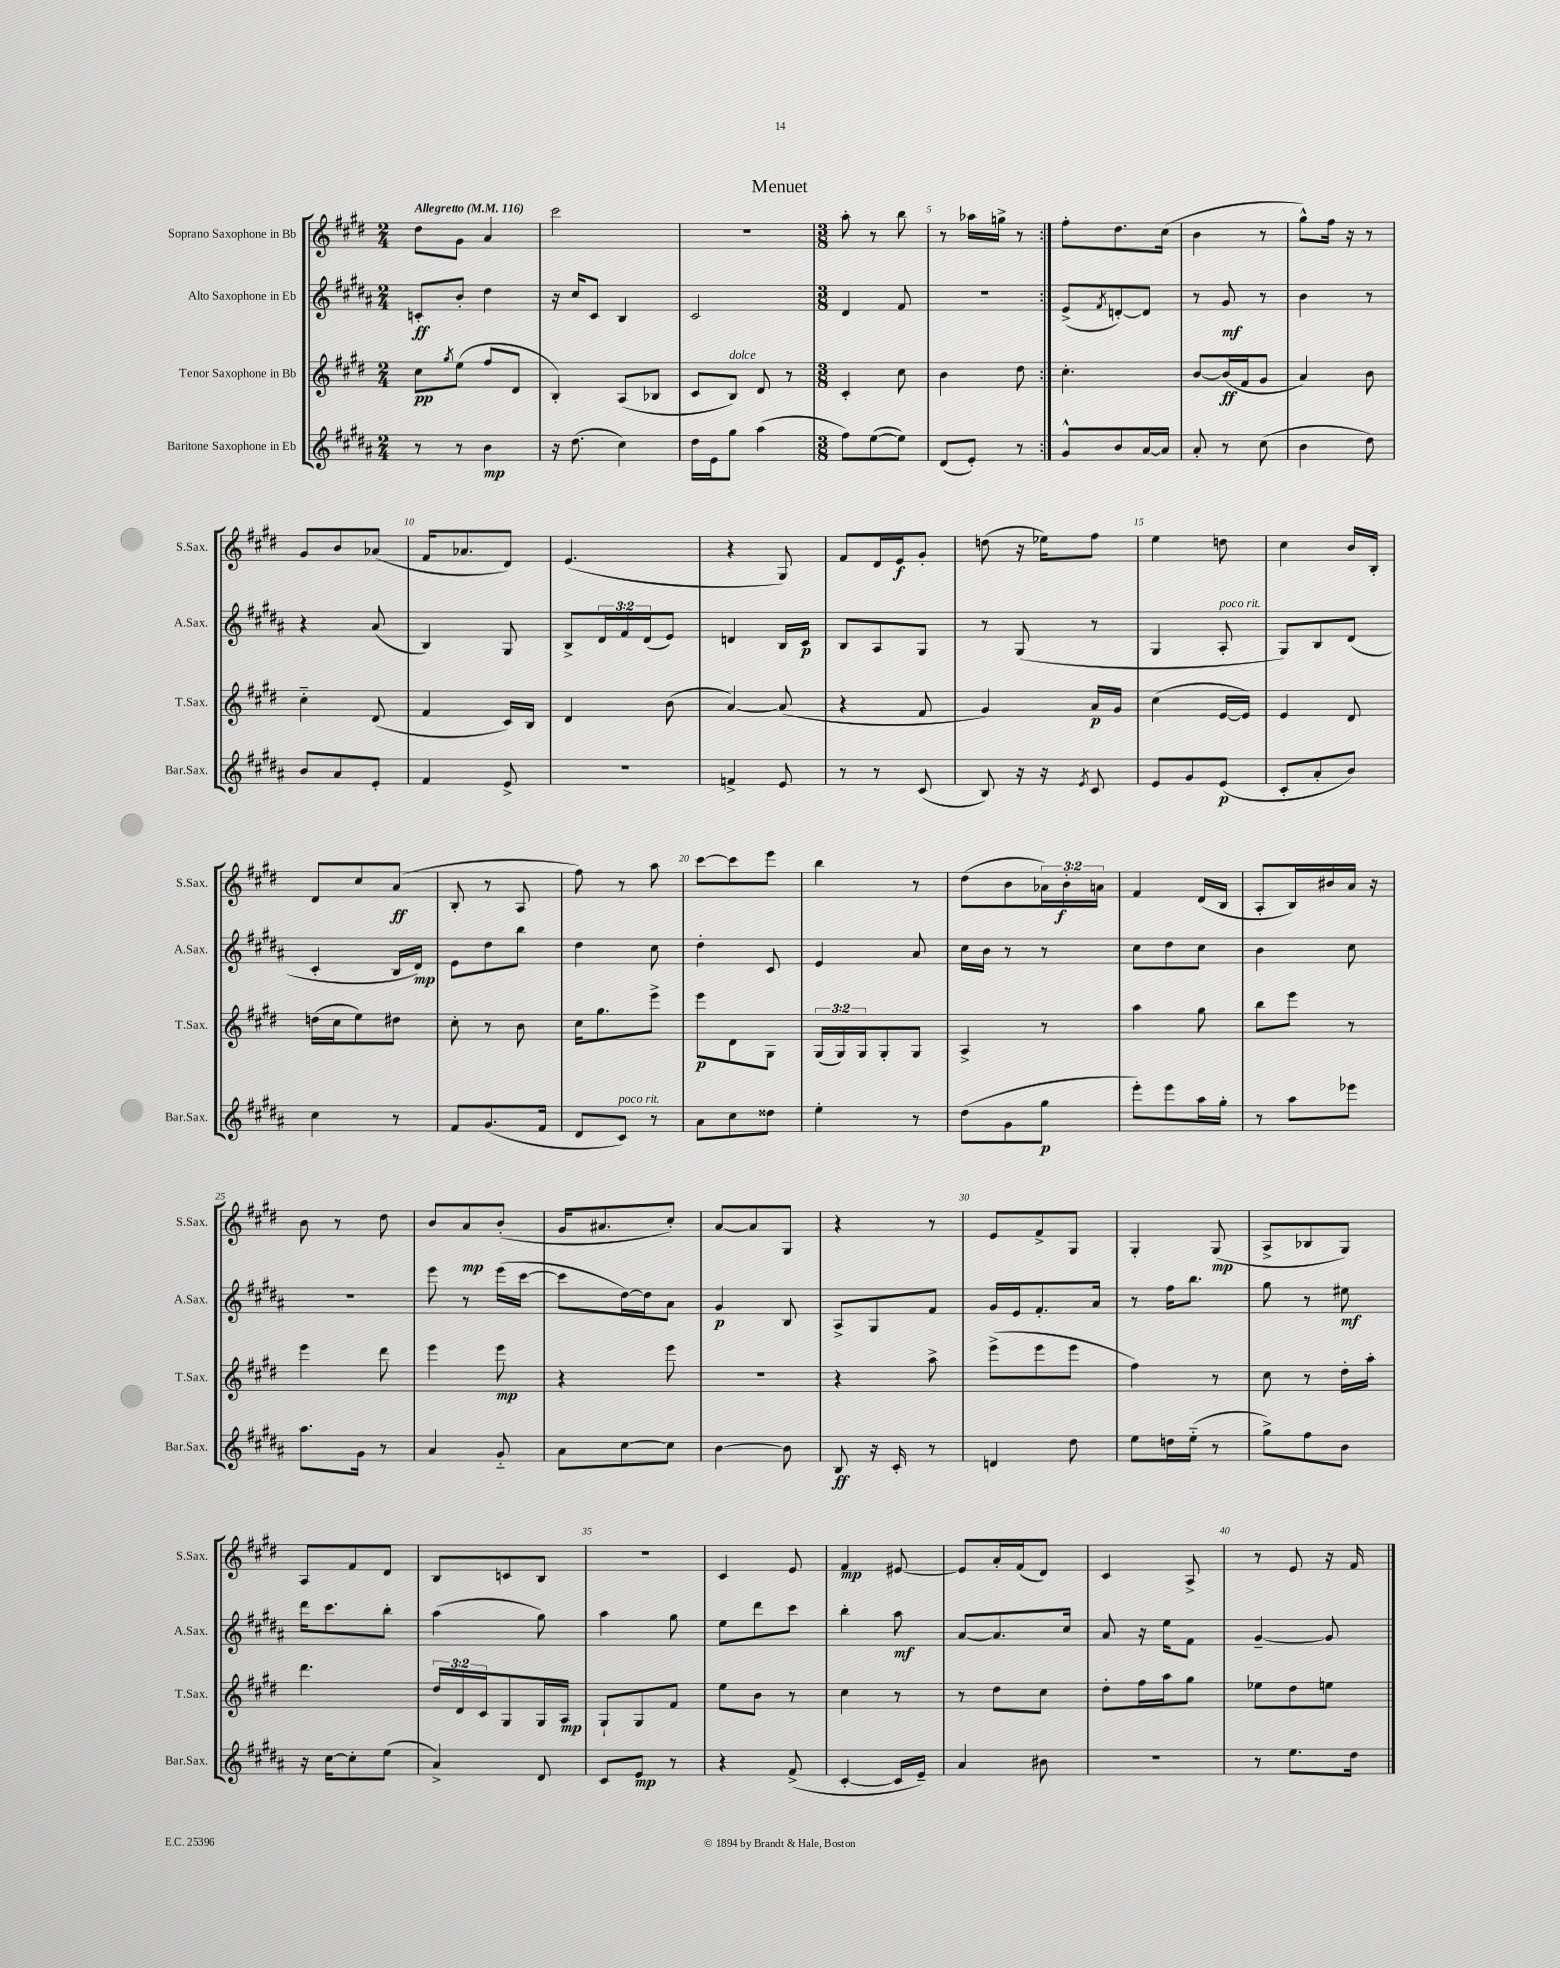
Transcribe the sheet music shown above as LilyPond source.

\header { title = "Menuet" }
<<
\new StaffGroup <<
\new Staff = "s0" \with { instrumentName = "Soprano Saxophone in Bb" shortInstrumentName = "S.Sax." } {
    \clef treble \key e \major \numericTimeSignature \time 2/4 \override Staff.TupletNumber.text = #tuplet-number::calc-fraction-text \tempo "Allegretto" 4 = 116
    \repeat volta 2 { dis''8 gis'8 a'4 |
    cis'''2 |
    R2 |
    \numericTimeSignature \time 3/8 a''8-. r8 b''8 |
    r8 aes''16 g''16-> r8 | }
    fis''8-. dis''8. cis''16( |
    b'4 r8 |
    gis''8-^) fis''16 r16 r8 |
    gis'8 b'8 aes'8( |
    fis'16 aes'8. dis'8) |
    e'4.( |
    r4 gis8) |
    fis'8 dis'16 e'16\f gis'8-. |
    d''8( r16 ees''16) fis''8 |
    e''4 d''8 |
    cis''4 b'16 b16-. |
    dis'8 cis''8 a'8\ff( |
    b8-. r8 a8 |
    fis''8) r8 a''8 |
    cis'''8~ cis'''8 e'''8 |
    b''4 r8 |
    dis''8( b'8 \tuplet 3/2 { aes'16) b'16-.\f a'16 } |
    fis'4 dis'16( b16 |
    a8-. b16) bis'16 a'16 r16 |
    b'8 r8 dis''8 |
    b'8 a'8\mp b'8-.( |
    gis'16 ais'8. cis''8-.) |
    a'8~ a'8 gis8 |
    r4 r8 |
    e'8 fis'8-> gis8 |
    gis4-. gis8\mp( |
    a8-> bes8 gis8) |
    a8 fis'8 dis'8 |
    b8 c'8 b8 |
    R4. |
    cis'4 e'8 |
    fis'4\mp eis'8~ |
    eis'8 a'16-. fis'16( dis'8) |
    cis'4 a8-> |
    r8 e'8 r16 fis'16 \bar "|." |
}
\new Staff = "s1" \with { instrumentName = "Alto Saxophone in Eb" shortInstrumentName = "A.Sax." } {
    \clef treble \key b \major \numericTimeSignature \time 2/4 \override Staff.TupletNumber.text = #tuplet-number::calc-fraction-text
    \repeat volta 2 { c'8-.\ff b'8-. dis''4 |
    r16 cis''16 cis'8 b4 |
    cis'2 |
    \numericTimeSignature \time 3/8 dis'4 fis'8 |
    R4. | }
    e'8->( \acciaccatura { fis'8 } d'8~-.) d'8 |
    r8 gis'8\mf r8 |
    b'4 r8 |
    r4 ais'8( |
    b4) gis8 |
    b8-> \tuplet 3/2 { dis'16 fis'16 dis'16( } e'8) |
    d'4 b16 cis'16\p |
    b8 ais8 gis8 |
    r8 gis8( r8 |
    gis4 ais8-.^\markup { \italic "poco rit." } |
    gis8) b8 dis'8( |
    cis'4-. b16 dis'16\mp) |
    e'8 dis''8 b''8 |
    dis''4 cis''8 |
    dis''4-. cis'8 |
    e'4 ais'8 |
    cis''16 b'16 r8 r8 |
    cis''8 dis''8 cis''8 |
    b'4 cis''8 |
    R4. |
    e'''8 r8 e'''16( cis'''16~ |
    cis'''8 dis''16~) dis''16 ais'8 |
    gis'4\p b8 |
    ais8-> gis8 fis'8 |
    gis'16 e'16 fis'8.-. ais'16 |
    r8 fis''16 b''8. |
    gis''8 r8 eis''8\mf |
    dis'''16 cis'''8. b''8-. |
    ais''4( gis''8) |
    ais''4 gis''8 |
    e''8 dis'''8 cis'''8 |
    b''4-. ais''8\mf |
    ais'8~ ais'8. cis''16 |
    ais'8 r16 e''16 fis'8 |
    gis'4~-- gis'8 \bar "|." |
}
\new Staff = "s2" \with { instrumentName = "Tenor Saxophone in Bb" shortInstrumentName = "T.Sax." } {
    \clef treble \key e \major \numericTimeSignature \time 2/4 \override Staff.TupletNumber.text = #tuplet-number::calc-fraction-text
    \repeat volta 2 { cis''8\pp \acciaccatura { gis''8 } e''8( fis''8 dis'8 |
    b4-.) a8( bes8 |
    cis'8 b8^\markup { \italic "dolce" }) dis'8 r8 |
    \numericTimeSignature \time 3/8 cis'4-. cis''8 |
    b'4 dis''8 | }
    cis''4.-. |
    b'8~ b'16\ff( fis'16 gis'8 |
    a'4) b'8 |
    cis''4-_ dis'8( |
    fis'4 cis'16) b16 |
    dis'4 b'8( |
    a'4~) a'8( |
    r4 fis'8 |
    gis'4) a'16\p gis'16 |
    cis''4( e'16~ e'16) |
    e'4 dis'8 |
    d''16( cis''16 e''8) dis''8 |
    cis''8-. r8 b'8 |
    cis''16 gis''8. e'''8-> |
    e'''8\p dis'8 gis8 |
    \tuplet 3/2 { gis16( gis16) gis16 } gis8-. gis8 |
    a4-> r8 |
    a''4 gis''8 |
    b''8 e'''8 r8 |
    e'''4 dis'''8 |
    e'''4 e'''8\mp |
    r4 e'''8 |
    R4. |
    r4 a''8-> |
    e'''8->( e'''8 e'''8 |
    fis''4) r8 |
    cis''8 r8 dis''16-. a''16-. |
    dis'''4. |
    \tuplet 3/2 { dis''16 dis'16 cis'16 } gis8 gis16 a16\mp |
    gis8-! gis8 fis'8 |
    e''8 b'8 r8 |
    cis''4 r8 |
    r8 dis''8 cis''8 |
    dis''8-. fis''16 a''16 gis''8 |
    ees''8 dis''8 e''8 \bar "|." |
}
\new Staff = "s3" \with { instrumentName = "Baritone Saxophone in Eb" shortInstrumentName = "Bar.Sax." } {
    \clef treble \key b \major \numericTimeSignature \time 2/4
    \repeat volta 2 { r8 r8 b'4\mp |
    r16 dis''8.( cis''4) |
    dis''16 e'16 gis''8 ais''4( |
    \numericTimeSignature \time 3/8 fis''8) e''8~( e''8) |
    dis'8( e'8-.) r8 | }
    gis'8-^ b'8 ais'16~ ais'16 |
    ais'8-. r8 cis''8( |
    b'4 dis''8) |
    b'8 ais'8 e'8-. |
    fis'4 e'8-> |
    R4. |
    f'4-> e'8 |
    r8 r8 cis'8( |
    b8) r16 r16 \acciaccatura { e'8 } cis'8 |
    e'8 gis'8 e'8\p( |
    cis'8-. ais'8-. b'8) |
    cis''4 r8 |
    fis'8 gis'8.( fis'16 |
    dis'8 cis'8^\markup { \italic "poco rit." }) r8 |
    ais'8 cis''8 disis''8 |
    e''4-. r8 |
    dis''8( gis'8 gis''8\p |
    e'''8-.) e'''8 ais''16 gis''16-. |
    r8 ais''8 ees'''8 |
    ais''8. gis'16 r8 |
    ais'4 gis'8-_ |
    ais'8 cis''8~ cis''8 |
    b'4~ b'8 |
    b8\ff r16 cis'16-. r8 |
    d'4 dis''8 |
    e''8 d''16 e''16-_( r8 |
    gis''8->) fis''8 b'8 |
    r16 cis''16~ cis''8-. e''8( |
    ais'4->) dis'8 |
    cis'8 e'8\mp r8 |
    r4 fis'8->( |
    cis'4~-. cis'16 e'16--) |
    ais'4 bis'8 |
    R4. |
    r8 e''8. dis''16 \bar "|." |
}
>>
>>
\layout { \context { \Score \override BarNumber.break-visibility = ##(#f #t #t) barNumberVisibility = #(every-nth-bar-number-visible 5) } }
